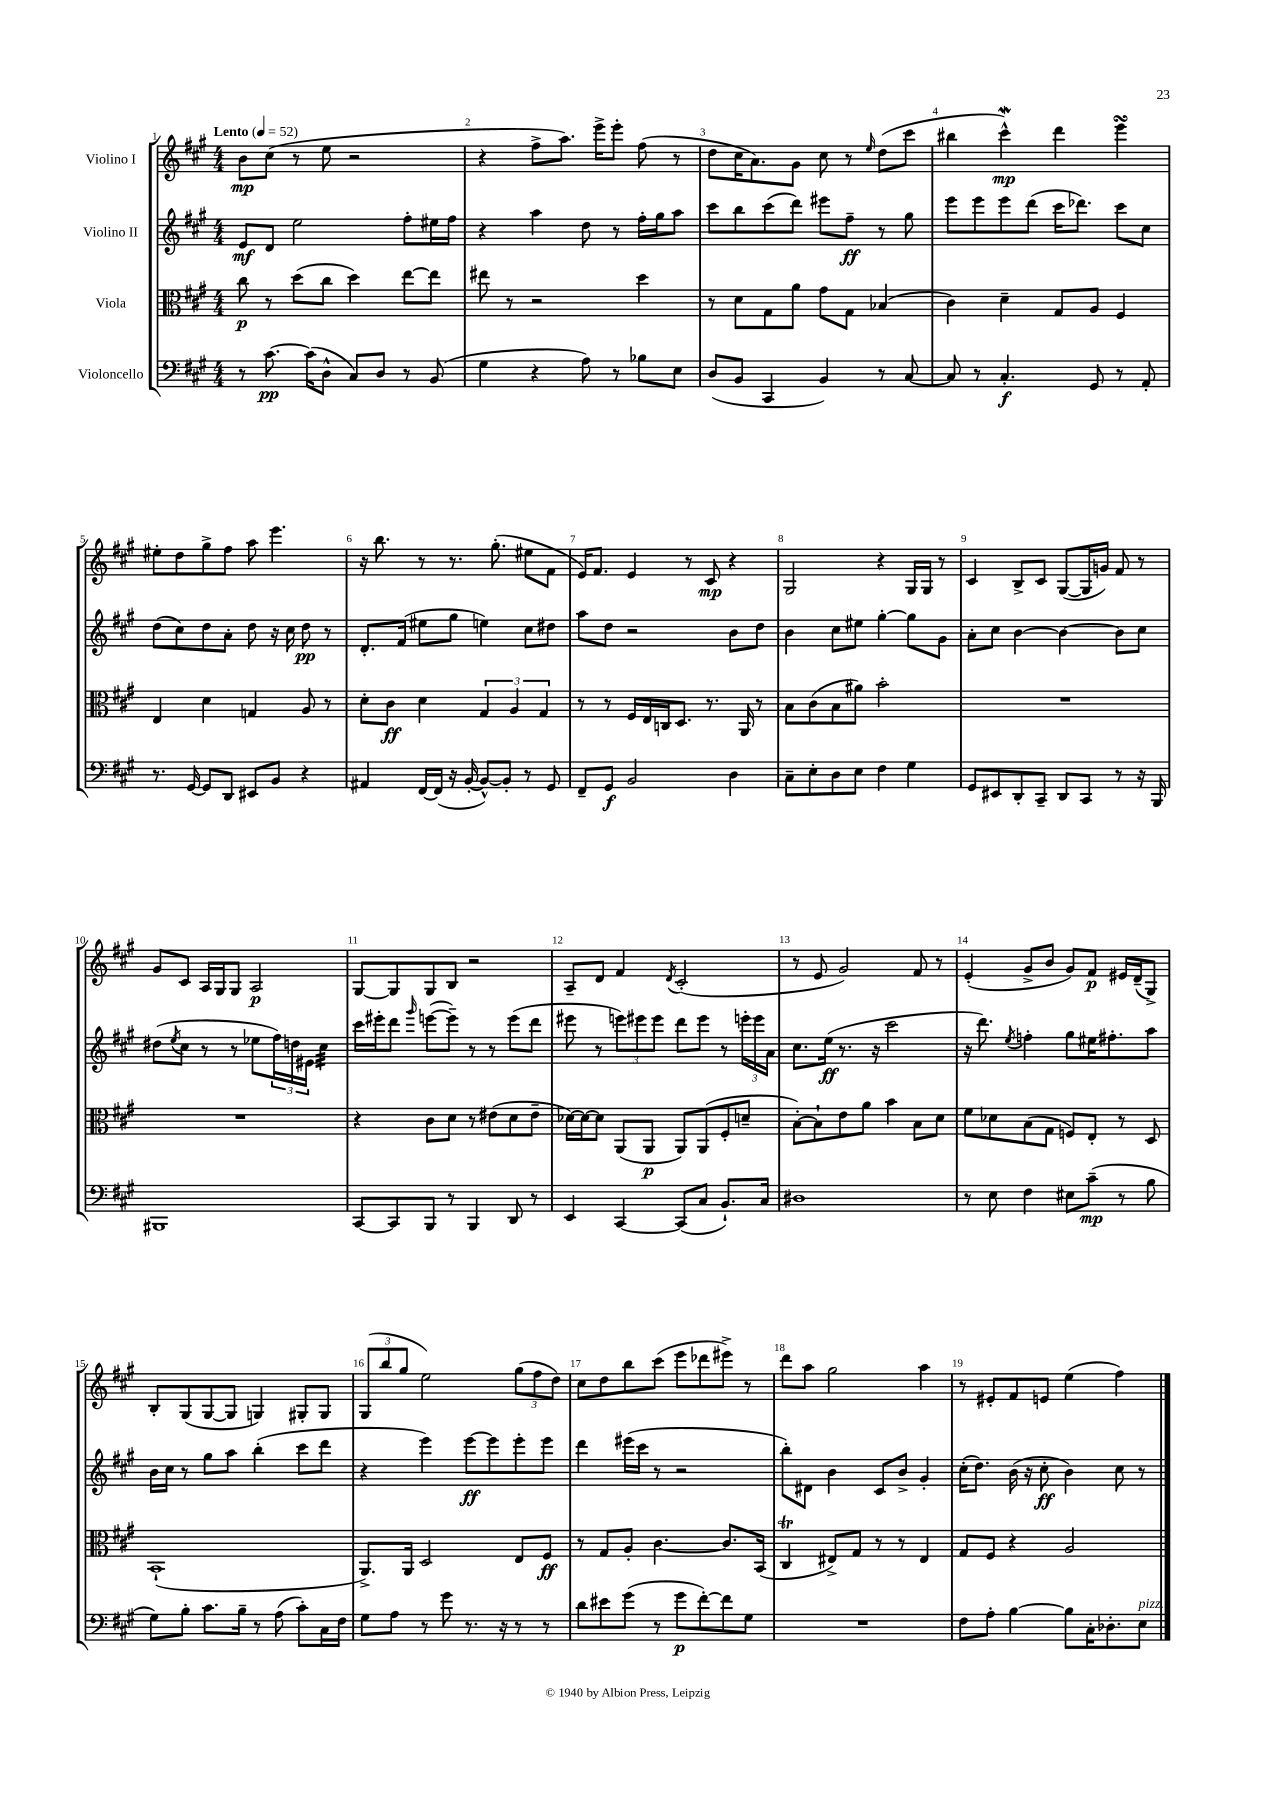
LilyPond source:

<<
\new StaffGroup <<
\new Staff = "s0" \with { instrumentName = "Violino I" } {
    \clef treble \key a \major \numericTimeSignature \time 4/4 \tempo "Lento" 4 = 52
    b'8\mp cis''8( r8 e''8 r2 |
    r4 fis''8-> a''8.) e'''16-> e'''8-. fis''8( r8 |
    d''8 cis''16 a'8.) gis'8 cis''8 r8 \grace { e''16 } d''8( cis'''8 |
    bis''4 cis'''4-^\mordent\mp) d'''4 e'''4\turn |
    eis''8-. d''8 gis''8-> fis''8 a''8 e'''4. |
    r16 b''8. r8 r8. gis''8.-.( eis''8 fis'8 |
    e'16) fis'8. e'4 r8 cis'8\mp r4 |
    gis2 r4 gis16 gis16 r8 |
    cis'4 b8-> cis'8 gis8~( gis16 g'16) fis'8 r8 |
    gis'8 cis'8 a16 gis16 gis8 a2\p |
    gis8~ gis8 gis8 b8 r2 |
    a8-- d'8 fis'4 \acciaccatura { d'8 } cis'2-.( |
    r8 e'8 gis'2) fis'8 r8 |
    e'4-.( gis'8-> b'8 gis'8) fis'8\p eis'16 d'16--( gis8->) |
    b8-. gis8( gis8~ gis8 g4) gis8-. gis8 |
    \tuplet 3/2 { gis8( b''8 gis''8 } e''2) \tuplet 3/2 { gis''8( fis''8 d''8) } |
    cis''8 d''8 b''8 cis'''8( e'''8 des'''8 eis'''8->) r8 |
    d'''8 a''8 gis''2 a''4 |
    r8 eis'8-. fis'8 e'8 e''4( fis''4) \bar "|." |
}
\new Staff = "s1" \with { instrumentName = "Violino II" } {
    \clef treble \key a \major \numericTimeSignature \time 4/4
    e'8\mf d'8 e''2 fis''8-. eis''16 fis''16 |
    r4 a''4 d''8 r8 fis''16-. gis''16 a''8 |
    cis'''8 b''8 cis'''8( d'''8) eis'''8 fis''8--\ff r8 gis''8 |
    e'''8 e'''8 e'''8 d'''8( cis'''16 des'''8.) cis'''8 cis''8 |
    d''8( cis''8) d''8 a'8-. d''8 r16 cis''16 d''8\pp r8 |
    d'8.-. fis'16( eis''8 gis''8 e''4) cis''8 dis''8 |
    a''8 d''8 r2 b'8 d''8 |
    b'4 cis''8 eis''8 gis''4~-. gis''8 gis'8 |
    a'8-. cis''8 b'4~ b'4~ b'8 cis''8 |
    dis''8( \acciaccatura { e''8 } cis''8 r8 r8 ees''8 \tuplet 3/2 { fis''16) d''16 eis'16 } cis''4:32 |
    cis'''16 eis'''16-. d'''8 \grace { gis'''16 } e'''8~( e'''8--) r8 r8 e'''8( d'''8 |
    eis'''8 r8 \tuplet 3/2 { e'''8) eis'''8 eis'''8 } d'''8 eis'''8 r8 \tuplet 3/2 { e'''16-. e'''16 a'16 } |
    cis''8. e''16\ff( r8. r16 cis'''2 |
    r16 d'''8.) \acciaccatura { e''8 } f''4-. gis''8 eis''16 fis''8.-. a''8 |
    b'16 cis''16 r8 gis''8 a''8 b''4-.( cis'''8 d'''8 |
    r4 e'''4) e'''8~\ff e'''8 e'''8-. e'''8 |
    d'''4 eis'''16( cis'''16 r8 r2 |
    b''8-.) dis'8 b'4 cis'8 b'8-> gis'4-. |
    cis''16-.( d''8.) b'16( r16 cis''8-.\ff b'4) cis''8 r8 \bar "|." |
}
\new Staff = "s2" \with { instrumentName = "Viola" } {
    \clef alto \key a \major \numericTimeSignature \time 4/4
    cis''8\p r8 d''8( cis''8 d''4) e''8~ e''8 |
    eis''8 r8 r2 d''4 |
    r8 d'8 gis8 a'8 gis'8 gis8 bes4( |
    cis'4) d'4-- gis8 a8 fis4 |
    e4 d'4 g4 a8 r8 |
    d'8-. cis'8\ff d'4 \tuplet 3/2 { gis4 a4 gis4 } |
    r8 r8 fis16 e16 c16 d8. r8. a,16 r8 |
    b8 cis'8( b8 ais'8) b'2-. |
    R1 |
    R1 |
    r4 cis'8 d'8 r8 eis'8( d'8 eis'8-- |
    des'16~) des'16~ des'8 a,8( a,8\p a,8) a,8( fis8-. d'8-- |
    b8~-.) b8-! e'8 a'8 b'4 b8 d'8 |
    fis'8 des'8 b8( gis8 f8) e8-. r8 d8 |
    b,1-!( |
    a,8.->) a,16 d2 e8 fis8\ff |
    r8 gis8 a8-. cis'4.~ cis'8. b,16( |
    cis4\trill eis8->) gis8 r8 r8 eis4 |
    gis8 fis8 r4 a2 \bar "|." |
}
\new Staff = "s3" \with { instrumentName = "Violoncello" } {
    \clef bass \key a \major \numericTimeSignature \time 4/4
    r8 cis'8.~\pp cis'16( d8-^ cis8) d8 r8 b,8( |
    gis4 r4 a8) r8 bes8 e8 |
    d8( b,8 cis,4 b,4) r8 cis8~ |
    cis8 r8 cis4.-.\f gis,8 r8 a,8-. |
    r8. gis,16~ gis,8 d,8 eis,8 b,8 r4 |
    ais,4 fis,16~ fis,16( r16 b,16~-. b,8~-^) b,8-. r8 gis,8 |
    fis,8-- gis,8\f b,2 d4 |
    cis8-- e8-. d8 e8 fis4 gis4 |
    gis,8 eis,8 d,8-. cis,8-- d,8 cis,8 r8 r16 b,,16 |
    bis,,1 |
    cis,8~ cis,8 b,,8 r8 b,,4 d,8 r8 |
    e,4 cis,4~ cis,8( cis8 b,8.-!) cis16 |
    dis1 |
    r8 e8 fis4 eis8 cis'8--\mp( r8 b8 |
    gis8) b8-. cis'8. b16-- r8 a8( cis'8-.) cis16 fis16 |
    gis8 a8 r8 gis'8 r8. r16 r8 r8 |
    d'8 eis'8 gis'8( r8 gis'8\p fis'8~-.) fis'8 gis8 |
    R1 |
    fis8 a8-. b4~ b8 cis16-. des8.-. e8^\markup { \italic "pizz." } \bar "|." |
}
>>
>>
\layout { \context { \Score \override BarNumber.break-visibility = ##(#f #t #t) barNumberVisibility = #all-bar-numbers-visible } }
